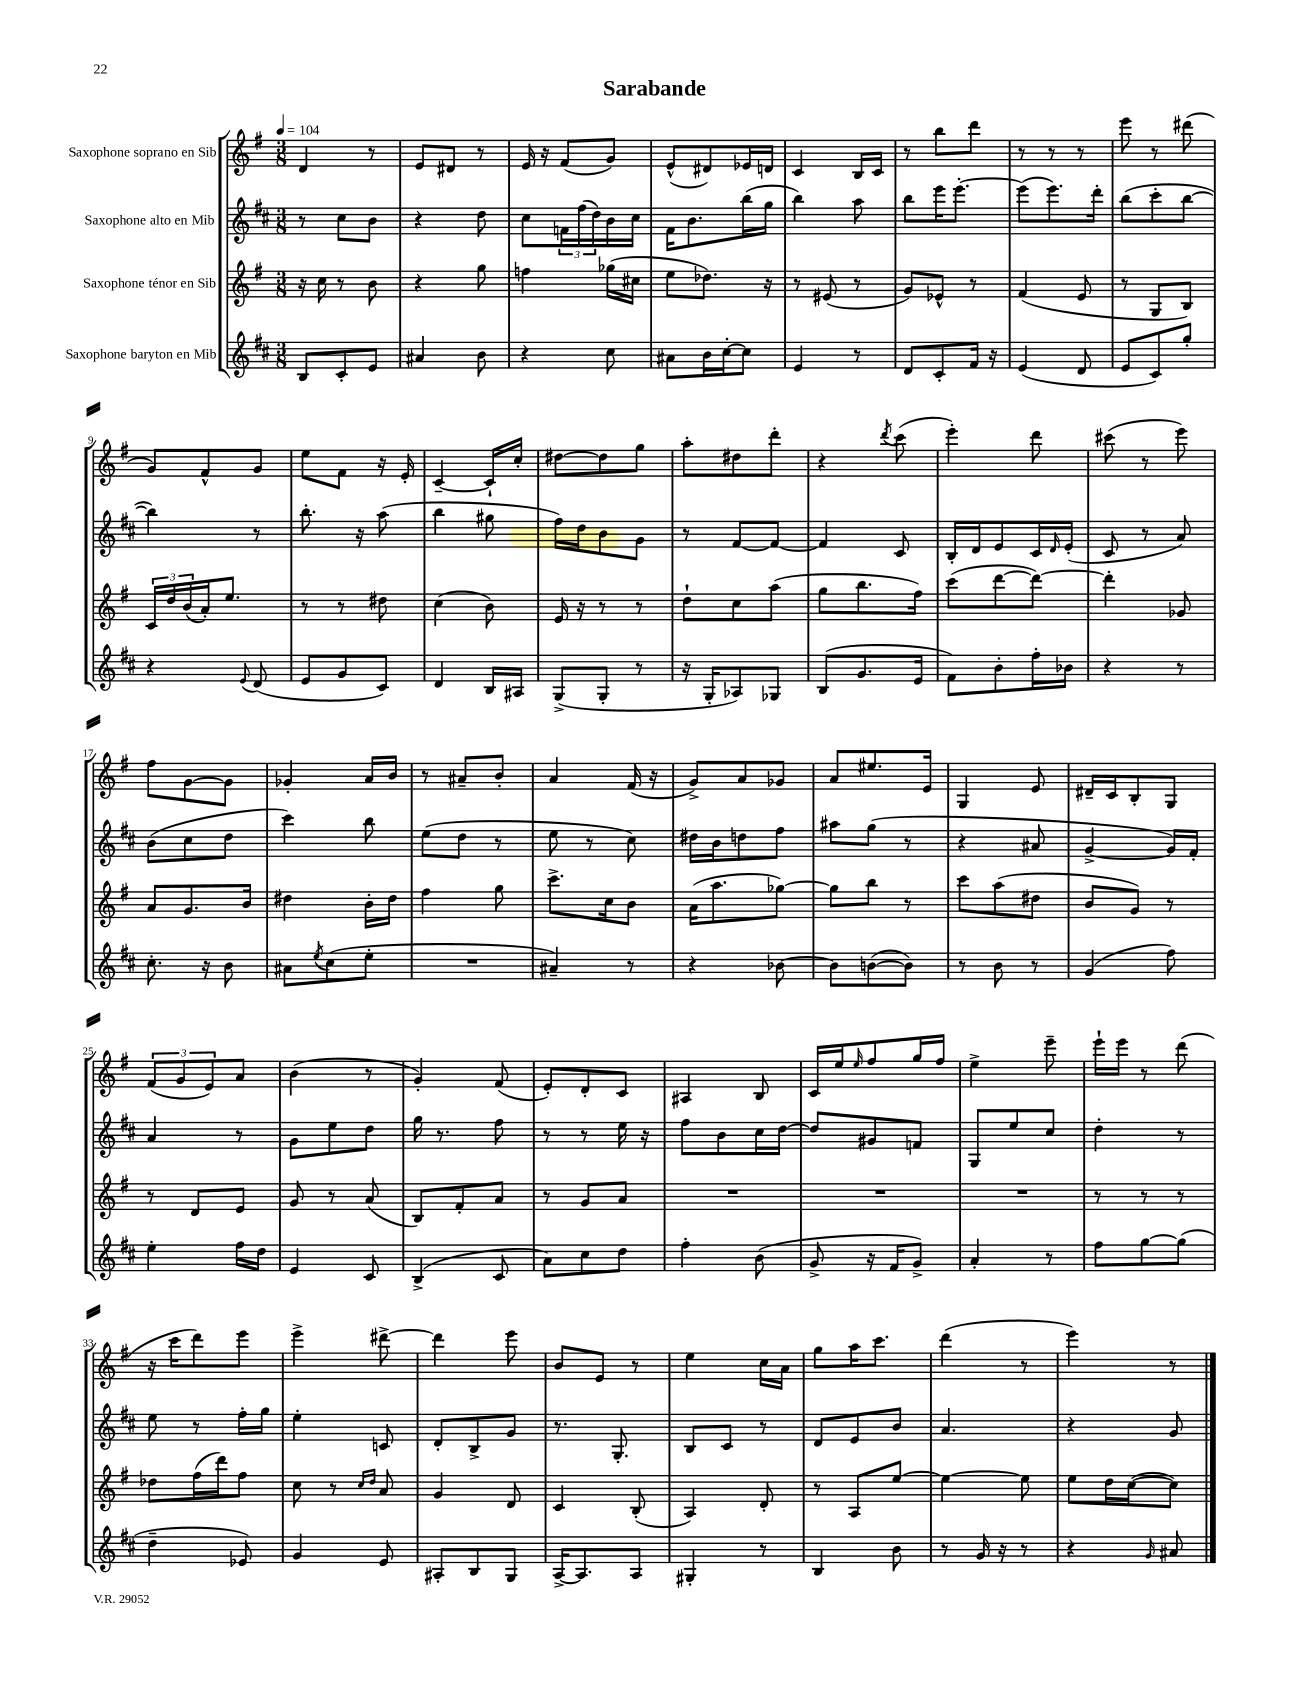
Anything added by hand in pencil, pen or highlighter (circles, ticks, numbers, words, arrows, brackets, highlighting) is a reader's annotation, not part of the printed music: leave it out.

**kern	**kern	**kern	**kern
*part4	*part3	*part2	*part1
*staff4	*staff3	*staff2	*staff1
*I"Saxophone baryton en Mib	*I"Saxophone ténor en Sib	*I"Saxophone alto en Mib	*I"Saxophone soprano en Sib
*clefG2	*clefG2	*clefG2	*clefG2
*k[f#c#]	*k[f#]	*k[f#c#]	*k[f#]
*M3/8	*M3/8	*M3/8	*M3/8
*MM104	*MM104	*MM104	*MM104
=1	=1	=1	=1
8B/L	16r	8r	4d/
.	16cc\	.	.
8c#'/	8r	8cc#\L	.
8e/J	8b\	8b\J	8r
=2	=2	=2	=2
4a#X/	4r	4r	8e/L
.	.	.	8d#X/J
8b\	8gg\	8dd\	8r
=3	=3	=3	=3
4r	4ffn\	8cc#\L	16e/
.	.	.	16r
.	.	24fn\L	(8f#/L
.	.	(24ff#\	.
.	.	24dd\)	.
8cc#\	(16gg-X\LL	16b\	8g/J)
.	16cc#X\JJ	16cc#\JJ	.
=4	=4	=4	=4
8a#X\L	8ee\L	16f#\KL	(8e^^/L
.	.	8.b\	.
16b\L	8.dd-X\J)	.	8d#X/)
[16cc#'\J	.	.	.
8cc#\J]	.	(16bb\L	16e-X/L
.	16r	16gg\JJ	16dn/JJ
=5	=5	=5	=5
4e/	8r	4bb\)	4c/
.	(8e#X/	.	.
8r	8r	8aa\	16B/LL
.	.	.	16c/JJ
=6	=6	=6	=6
8d/L	8g/L)	8bb\L	8r
8c#'/	8e-X^^/J	16eee\K	8bb\L
.	.	[8.eee'\J	.
16f#/Jk	8r	.	8ddd\J
16r	.	.	.
=7	=7	=7	=7
(4e/	(4f#/	(8eee\L]	8r
.	.	8.eee\)	8r
8d/	8e/	.	8r
.	.	16ddd'\Jk	.
=8	=8	=8	=8
8e/L	8r	(8bb\L	8eee\
8c#/)	8G/L	8ccc#'\	8r
8gg'/J	8B/J)	[8bb\J	(8ddd#X\
!!LO:LB:g=z
=9	=9	=9	=9
4r	24c/LL	4bb\])	8g/L)
.	24dd/	.	.
.	(24b/	.	.
.	16a'/J)	.	8f#^^/
.	8.ee/J	.	.
8qqe/	.	.	.
(8d/	.	8r	8g/J
=10	=10	=10	=10
8e/L	8r	8.bb'\	8ee\L
8g/	8r	.	8f#\J
.	.	16r	.
8c#/J)	8dd#X\	(8aa\	16r
.	.	.	16e'/
=11	=11	=11	=11
4d/	(4cc\	4bb\	[4c~/
16B/LL	8b\)	8gg#X\	16c`/LL]
16A#X/JJ	.	.	16cc'/JJ
=12	=12	=12	=12
(8G^/L	16e/	16ff#\LL)	[8dd#X\L
.	16r	16dd\J	.
8G'/J	8r	8b\	8dd#\]
8r	8r	8g\J	8gg\J
=13	=13	=13	=13
16r	8dd`\L	8r	8aa'\L
16G'/KL	.	.	.
8A-X/)	8cc\	[8f#/L	8dd#X\
8G-X/J	(8aa\J	8f#/J_	8ddd'\J
=14	=14	=14	=14
(8B/L	8gg\L	4f#/]	4r
8.g/	8.bb\	.	.
.	.	.	8qddd/
.	.	8c#/	(8ccc\
16e/Jk	16ff#\Jk)	.	.
=15	=15	=15	=15
8f#\L)	(8ccc\L	16B'/LL	4eee'\)
.	.	16d/J	.
8b'\	[8ddd\	8e/	.
16ff#'\L	8ddd\J_)	16c#/L	8ddd\
.	.	16qqd/	.
16b-X\JJ	.	(16e'/JJ	.
=16	=16	=16	=16
4r	4ddd'\]	8c#/	(8ccc#X\
.	.	8r	8r
8r	8g-X/	8a/)	8eee\)
!!LO:LB:g=z
=17	=17	=17	=17
8.cc#'\	8a/L	(8b\L	8ff#\L
.	8.g/	8cc#\	[8g\
16r	.	.	.
8b\	.	8dd\J	8g\J]
.	16b/Jk	.	.
=18	=18	=18	=18
8a#X\L	4dd#X\	4ccc#\)	4g-X'/
8qee/	.	.	.
(8cc#\	.	.	.
8ee'\J	16b'\LL	8bb\	16a/LL
.	16dd#\JJ	.	16b/JJ
=19	=19	=19	=19
4.r	4ff#\	(8ee\L	8r
.	.	8dd\J	8a#X~/L
.	8gg\	8r	8b'/J
=20	=20	=20	=20
4a#X~/)	8.ccc^\L	8ee\	4a/
.	.	8r	.
.	16cc\k	.	.
8r	8b\J	8cc#\)	(16f#/
.	.	.	16r
=21	=21	=21	=21
4r	(16a\KL	16dd#X\LL	8g^/L)
.	8.aa\	16b\J	.
.	.	8ddn\	8a/
[8b-X\	[8gg-X\J)	8ff#\J	8g-X/J
=22	=22	=22	=22
8b-\L]	8gg-\L]	8aa#X\L	8a/L
([8bn\	8bb\J	(8gg\J	8.ee#X/
8b\J])	8r	8r	.
.	.	.	16e/Jk
=23	=23	=23	=23
8r	8ccc\L	4r	4G/
8b\	(8aa\	.	.
8r	8dd#X\J	8a#X/	8e/
=24	=24	=24	=24
(4g/	8b/L	[4g^/	16d#X~/LL
.	.	.	16c/J
.	8g/J)	.	8B'/
8ff#\)	8r	16g/LL])	8G/J
.	.	16f#'/JJ	.
!!LO:LB:g=z
=25	=25	=25	=25
4ee'\	8r	4a/	(12f#/L
.	.	.	12g/
.	8d/L	.	.
.	.	.	12e/)
16ff#\LL	8e/J	8r	8a/J
16dd\JJ	.	.	.
=26	=26	=26	=26
4e/	8g/	8g\L	(4b\
.	8r	8ee\	.
8c#/	(8a/	8dd\J	8r
=27	=27	=27	=27
(4B^/	8B/L)	16gg\	4g'/)
.	.	8.r	.
.	8f#'/	.	.
8c#/	8a/J	8ff#\	(8f#/
=28	=28	=28	=28
8a\L)	8r	8r	8e'/L)
8cc#\	8g/L	8r	8d'/
8dd\J	8a/J	16ee\	8c/J
.	.	16r	.
=29	=29	=29	=29
4ff#'\	4.r	8ff#\L	4A#X/
.	.	8b\	.
(8b\	.	16cc#\L	8B/
.	.	[16dd\JJ	.
=30	=30	=30	=30
8g^/	4.r	8dd/L]	16c/LL
.	.	.	16ee/J
.	.	.	16qqee/
16r	.	8g#X/	8ff#/
16f#/KL	.	.	.
8g^/J)	.	8fn/J	16gg/L
.	.	.	16ff#/JJ
=31	=31	=31	=31
4a'/	4.r	8G/L	4ee^\
.	.	8ee/	.
8r	.	8cc#/J	8eee~\
=32	=32	=32	=32
8ff#\L	8r	4dd'\	16eee`\LL
.	.	.	16eee\JJ
[8gg\	8r	.	8r
(8gg\J]	8r	8r	(8ddd\
!!LO:LB:g=z
=33	=33	=33	=33
4dd~\	8dd-X\L	8ee\	16r
.	.	.	16ccc\KL
.	(16ff#\L	8r	8ddd\)
.	16ddd\J)	.	.
8e-X/)	8ff#\J	16ff#'\LL	8eee\J
.	.	16gg\JJ	.
=34	=34	=34	=34
4g/	8cc\	4ee'\	4eee^\
.	8r	.	.
.	16qqcc/LL	.	.
.	16qqdd/JJ	.	.
8e/	8a/	8cn/	[8ddd#X^\
=35	=35	=35	=35
8A#X'/L	4g/	8d'/L	4ddd#\]
8B/	.	8B^/	.
8G/J	8d/	8g/J	8eee\
=36	=36	=36	=36
[16A^/KL	4c/	8.r	8b/L
8.A/]	.	.	.
.	.	.	8e/J
.	.	8.G'/	.
8A/J	(8B'/	.	8r
=37	=37	=37	=37
4G#X'/	4A/)	8B/L	4ee\
.	.	8c#/J	.
8r	8d'/	8r	16cc\LL
.	.	.	16a\JJ
=38	=38	=38	=38
4B/	8r	8d/L	8gg\L
.	8A/L	8e/	16aa\K
.	.	.	8.ccc\J
8b\	[8ee/J	8b/J	.
=39	=39	=39	=39
8r	4ee\_	4.a/	(4ddd\
16g/	.	.	.
16r	.	.	.
8r	8ee\]	.	8r
=40	=40	=40	=40
4r	8ee\L	4r	4eee\)
.	16dd\L	.	.
.	([16cc\J	.	.
16qqg/	.	.	.
8a#X/	8cc\J])	8g/	8r
==	==	==	==
*-	*-	*-	*-
